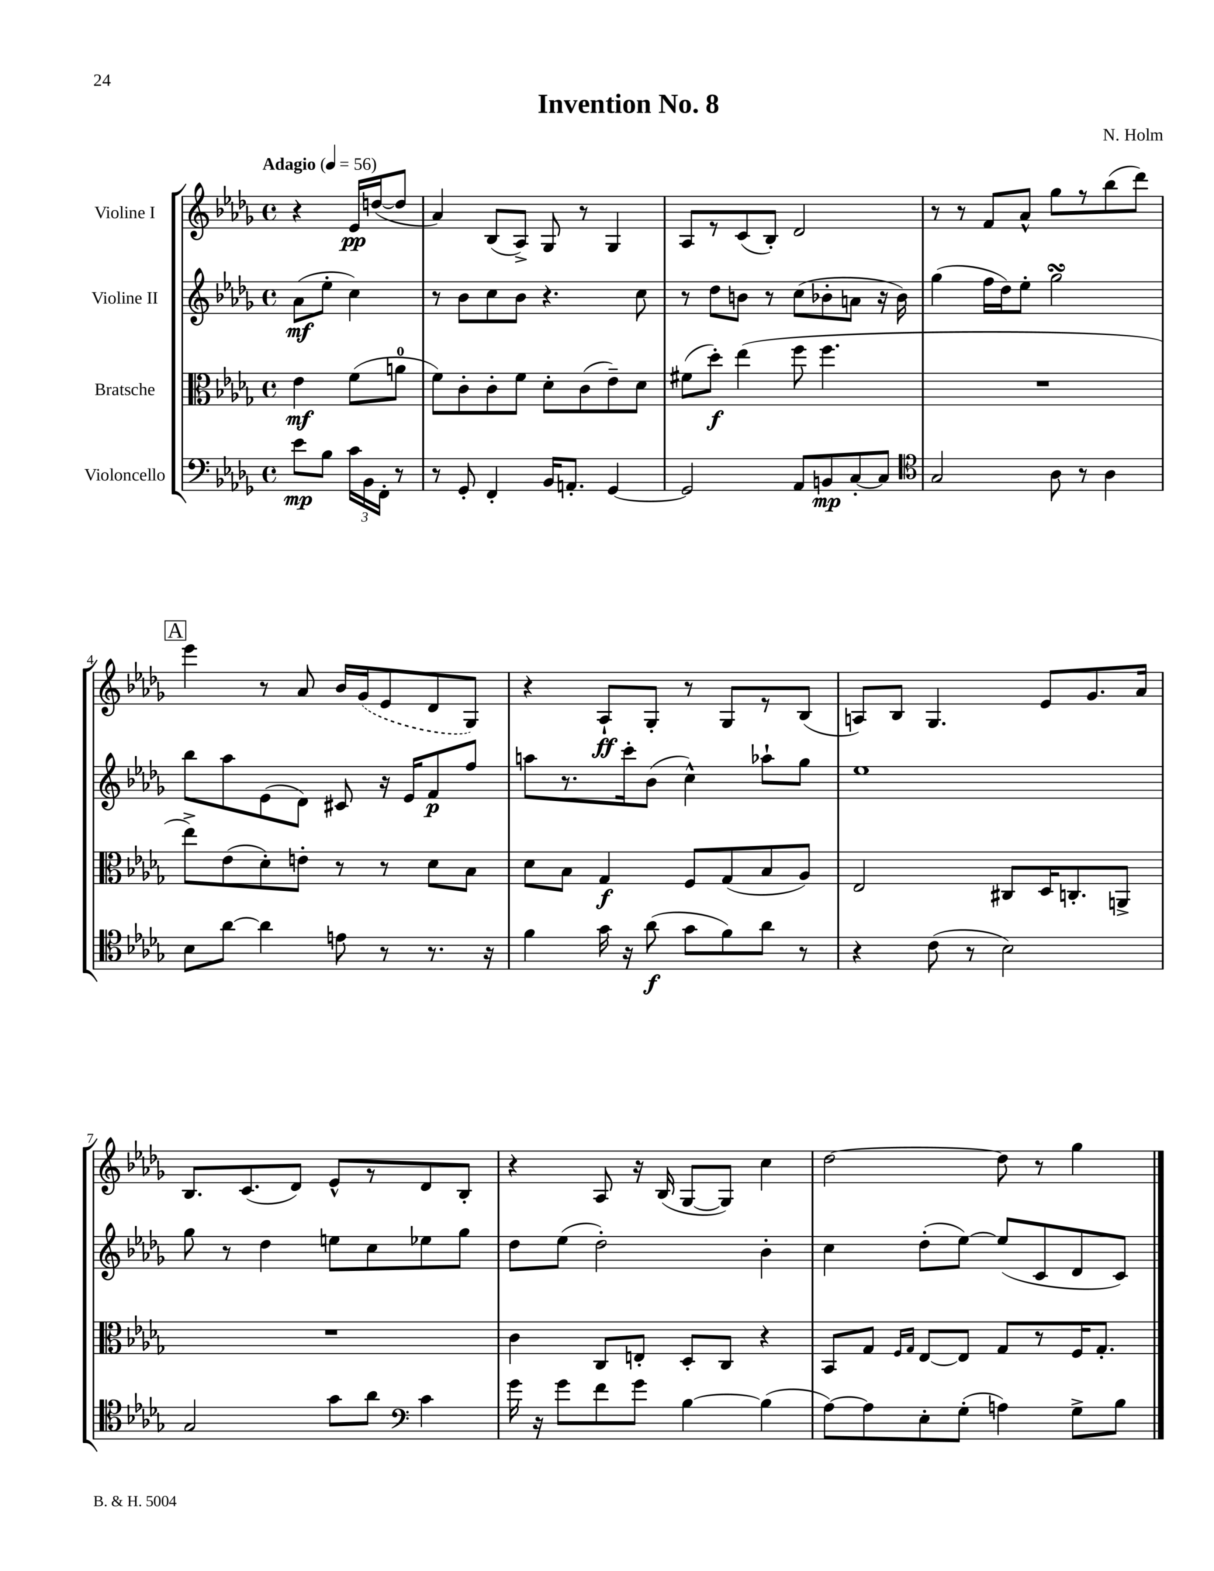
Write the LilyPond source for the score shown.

\header { title = "Invention No. 8" composer = "N. Holm" }
<<
\new StaffGroup <<
\new Staff = "s0" \with { instrumentName = "Violine I" } {
    \clef treble \key des \major \defaultTimeSignature \time 4/4 \partial 2 \tempo "Adagio" 4 = 56
    \autoBeamOff r4 ees'16[\pp d''16~( d''8] |
    aes'4) bes8[( aes8]->) ges8 r8 ges4 |
    aes8[ r8 c'8( bes8]-.) des'2 |
    r8 r8 f'8[ aes'8]-^ ges''8[ r8 bes''8( des'''8]) |
    \mark \markup { \box "A" } ees'''4 r8 aes'8 bes'16[ \once \slurDashed ges'16( ees'8 des'8 ges8]) |
    r4 aes8[-!\ff ges8]-. r8 ges8[ r8 bes8]( |
    a8[) bes8] ges4. ees'8[ ges'8. aes'16] |
    bes8.[ c'8.( des'8]) ees'8[-^ r8 des'8 bes8]-. |
    r4 aes8 r16 bes16( ges8[~ ges8]) c''4 |
    des''2~ des''8 r8 ges''4 \bar "|." |
}
\new Staff = "s1" \with { instrumentName = "Violine II" } {
    \clef treble \key des \major \defaultTimeSignature \time 4/4 \partial 2
    \autoBeamOff aes'8[\mf( ees''8]-. c''4) |
    r8 bes'8[ c''8 bes'8] r4. c''8 |
    r8 des''8[ b'8] r8 c''8[( bes'8-. a'8] r16 bes'16) |
    ges''4( f''16[ des''16) ees''8]-. ges''2\turn |
    \mark \markup { \box "A" } bes''8[ aes''8 ees'8( des'8]) cis'8 r16 ees'16[ f'8\p f''8] |
    a''8[ r8. c'''16-. bes'8]( c''4-^) aes''8[-! ges''8] |
    ees''1 |
    ges''8 r8 des''4 e''8[ c''8 ees''8 ges''8] |
    des''8[ ees''8]( des''2-.) bes'4-. |
    c''4 des''8[-.( ees''8]~) ees''8[( c'8 des'8 c'8]) \bar "|." |
}
\new Staff = "s2" \with { instrumentName = "Bratsche" } {
    \clef alto \key des \major \defaultTimeSignature \time 4/4 \partial 2
    \autoBeamOff ees'4\mf f'8[( a'8]-0 |
    f'8[) c'8-. c'8-. f'8] des'8[-. c'8( ees'8--) des'8] |
    fis'8[( des''8]-.\f) ees''4( f''8 f''4. |
    R1 |
    \mark \markup { \box "A" } ees''8[->) ees'8( des'8-.) e'8]-. r8 r8 des'8[ bes8] |
    des'8[ bes8] ges4\f f8[ ges8( bes8 aes8]) |
    ees2 cis8[ des16 c8.-. a,8]-> |
    R1 |
    c'4 c8[ e8]-. des8[-. c8] r4 |
    bes,8[ ges8] \grace { f16[ ges16] } ees8[~ ees8] ges8[ r8 f16 ges8.]-. \bar "|." |
}
\new Staff = "s3" \with { instrumentName = "Violoncello" } {
    \clef bass \key des \major \defaultTimeSignature \time 4/4 \partial 2
    \autoBeamOff ees'8[\mp bes8] \tuplet 3/2 { c'16[ bes,16 f,16]-. } r8 |
    r8 ges,8-. f,4-. bes,16[ a,8.]-. ges,4~ |
    ges,2 aes,8[ b,8\mp c8~-. c8] |
    \clef tenor ges2 aes8 r8 aes4 |
    \mark \markup { \box "A" } bes8[ aes'8]~ aes'4 e'8 r8 r8. r16 |
    f'4 ges'16 r16 aes'8\f( ges'8[ f'8) aes'8] r8 |
    r4 c'8( r8 bes2) |
    ges2 ges'8[ aes'8] \clef bass c'4 |
    ges'16 r16 ges'8[ f'8 ges'8] bes4~ bes4( |
    aes8[~) aes8 ees8-. ges8]-.( a4) ges8[-> bes8] \bar "|." |
}
>>
>>
